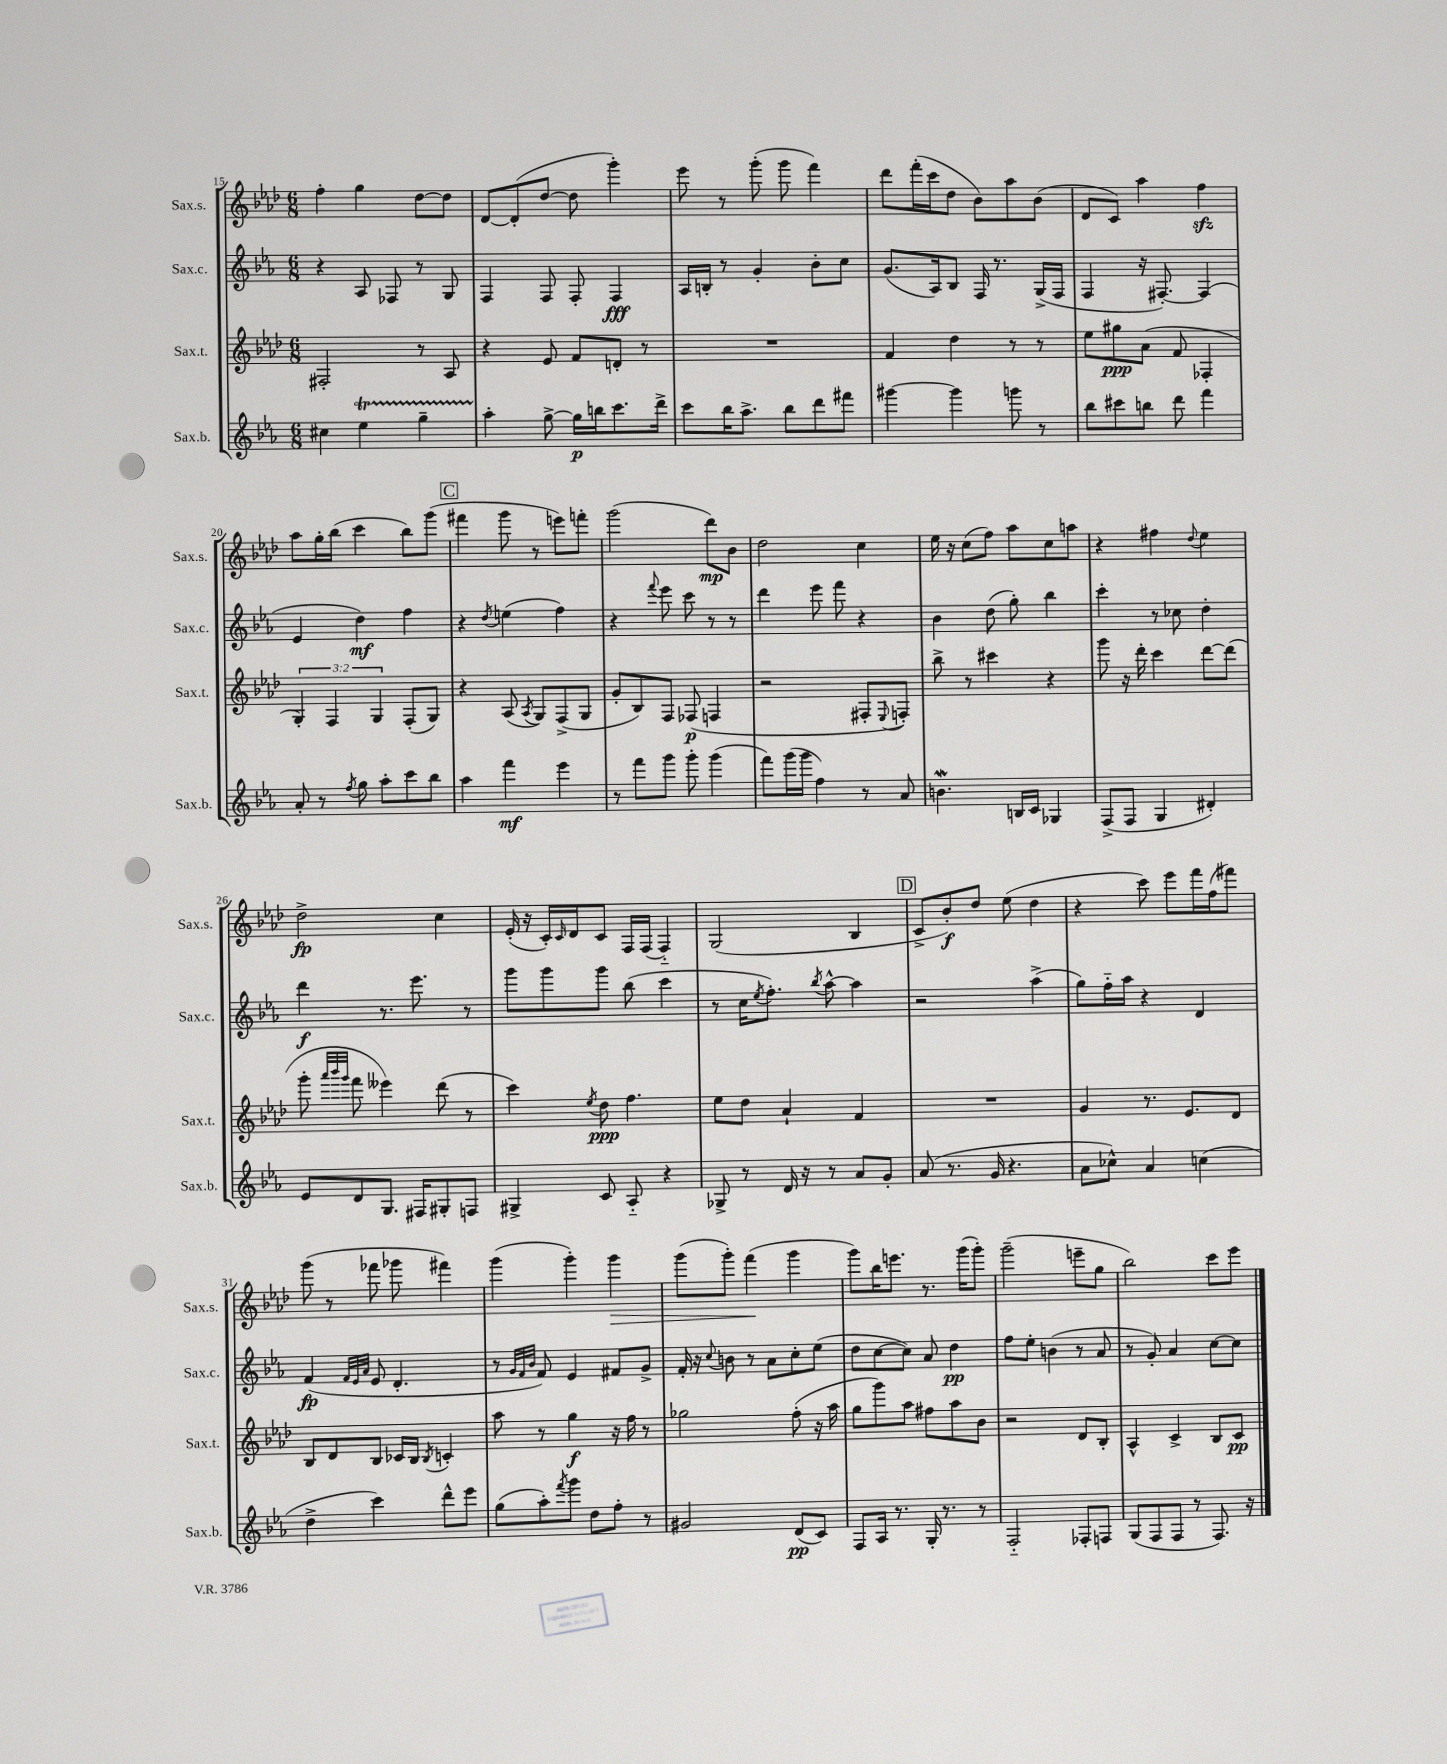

**kern	**dynam	**kern	**dynam	**kern	**dynam	**kern	**dynam
*part4	*part4	*part3	*part3	*part2	*part2	*part1	*part1
*staff4	*staff4	*staff3	*staff3	*staff2	*staff2	*staff1	*staff1
*I"Sax.b.	*	*I"Sax.t.	*	*I"Sax.c.	*	*I"Sax.s.	*
*I'Sax.b.	*	*I'Sax.t.	*	*I'Sax.c.	*	*I'Sax.s.	*
*clefG2	*	*clefG2	*	*clefG2	*	*clefG2	*
*k[b-e-a-]	*	*k[b-e-a-d-]	*	*k[b-e-a-]	*	*k[b-e-a-d-]	*
*M6/8	*	*M6/8	*	*M6/8	*	*M6/8	*
=15	=15	=15	=15	=15	=15	=15	=15
4cc#X\	.	2F#X'/	.	4r	.	4ff'\	.
4ee-T\	.	.	.	8A-/	.	4gg\	.
.	.	.	.	8F-X/	.	.	.
4ggTTT~\	.	8r	.	8r	.	[8dd-\L	.
.	.	8A-/	.	8G/	.	8dd-\J]	.
=16	=16	=16	=16	=16	=16	=16	=16
4aa-'\	.	4r	.	4F/	.	[8d-/L	.
.	.	.	.	.	.	(8d-'/]	.
[8gg^\	.	8e-/	.	8F/	.	[8dd-/J	.
16gg\LL]	p	8f/L	.	8F'/	.	8dd-\]	.
16bbn\J	.	.	.	.	.	.	.
8.ccc\	.	8dn'/J	.	4F/	fff	4ggg'\)	.
.	.	8r	.	.	.	.	.
16ddd^\Jk	.	.	.	.	.	.	.
=17	=17	=17	=17	=17	=17	=17	=17
8ccc\L	.	2.r	.	16A-/LL	.	8eee-\	.
.	.	.	.	16Bn'/JJ	.	.	.
16bb-\K	.	.	.	8r	.	8r	.
8.aa-^\J	.	.	.	.	.	.	.
.	.	.	.	4g'/	.	(8ggg'\	.
8bb-\L	.	.	.	.	.	8ggg\	.
8ddd\	.	.	.	8b-'\L	.	4fff\)	.
8fff#X\J	.	.	.	8cc\J	.	.	.
=18	=18	=18	=18	=18	=18	=18	=18
[4ggg#X\	.	4f/	.	(8.g/L	.	8ddd-\L	.
.	.	.	.	.	.	(16fff'\L	.
.	.	.	.	16A-/k)	.	16ccc\J	.
4ggg#\]	.	4dd-\	.	8B-/J	.	8dd-\J	.
.	.	.	.	16F/	.	8b-\L)	.
.	.	.	.	8.r	.	.	.
8gggn\	.	8r	.	.	.	8aa-\	.
8r	.	8r	.	(16G^/LL	.	(8b-\J	.
.	.	.	.	16F/JJ	.	.	.
=19	=19	=19	=19	=19	=19	=19	=19
8bb-\L	.	8ee-\L	.	4F/	.	8d-/L	.
8ccc#X\	.	8gg#X\	ppp	.	.	8c/J)	.
8bbn\J	.	(8a-\J	.	16r	.	4aa-\	.
.	.	.	.	[8.F#X'/)	.	.	.
8ddd\	.	8f/	.	.	.	.	.
4fff\	.	4F-X'/	.	(4F#/]	.	4ffzz\	.
!!LO:LB:g=z
=20	=20	=20	=20	=20	=20	=20	=20
8a-'/	.	6G'/)	.	4e-/	.	8aa-\L	.
8r	.	.	.	.	.	16gg'\L	.
.	.	6F/	.	.	.	.	.
.	.	.	.	.	.	(16bb-\JJ	.
8qff/	.	.	.	.	.	.	.
8gg\	.	.	.	4dd\)	mf	4ccc\	.
.	.	6G/	.	.	.	.	.
8aa-'\L	.	.	.	.	.	.	.
8ccc\	.	(8F'/L	.	4ff\	.	8bb-\L)	.
8bb-\J	.	8G/J)	.	.	.	(8ggg\J	.
!!LO:REH:place=s1:t=C
=21	=21	=21	=21	=21	=21	=21	=21
4aa-\	.	4r	.	4r	.	4fff#X\	.
.	.	.	.	8qdd/	.	.	.
4fff\	mf	(8A-/	.	(4een\	.	8ggg\	.
.	.	8qA-/	.	.	.	.	.
.	.	8G/L)	.	.	.	8r	.
4eee-\	.	(8F^/	.	4ff\)	.	8eeen\L)	.
.	.	8G/J	.	.	.	8fffn'\J	.
=22	=22	=22	=22	=22	=22	=22	=22
8r	.	8g'/L	.	4r	.	(2ggg\	.
8fff\L	.	8B-/)	.	.	.	.	.
.	.	.	.	8qqfff/	.	.	.
8ggg\J	.	8F/J	.	8eee-\	.	.	.
8ggg'\	.	(8F-X/	p	8ccc\	.	.	.
(4ggg\	.	4Fn/	.	8r	.	8ddd-\L)	mp
.	.	.	.	8r	.	8b-\J	.
=23	=23	=23	=23	=23	=23	=23	=23
8fff\L)	.	2r	.	4ddd\	.	2dd-\	.
(16ggg\L	.	.	.	.	.	.	.
16ggg\JJ	.	.	.	.	.	.	.
4ff\)	.	.	.	8eee-\	.	.	.
.	.	.	.	8fff\	.	.	.
8r	.	8F#X'/L	.	4r	.	4cc\	.
.	.	8qqE-/	.	.	.	.	.
8a-/	.	8Fn'/J)	.	.	.	.	.
=24	=24	=24	=24	=24	=24	=24	=24
4.bnW\	.	8bb-^\	.	4b-\	.	16ee-\	.
.	.	.	.	.	.	16r	.
.	.	8r	.	.	.	(8cc\L	.
.	.	4ccc#X\	.	(8dd\	.	8ff\J)	.
16Bn/LL	.	.	.	8gg'\)	.	8aa-\L	.
16c/JJ	.	.	.	.	.	.	.
4G-X/	.	4r	.	4bb-\	.	8cc\	.
.	.	.	.	.	.	8aan\J	.
=25	=25	=25	=25	=25	=25	=25	=25
(8F^/L	.	8ggg\	.	4ccc'\	.	4r	.
8F/J	.	16r	.	.	.	.	.
.	.	16ddd-'\	.	.	.	.	.
4G/	.	4ccc\	.	8r	.	4ff#X\	.
.	.	.	.	8cc-X\	.	.	.
.	.	.	.	.	.	8qqdd-/	.
4d#X'/)	.	[8ddd-\L	.	4dd'\	.	4ee-\	.
.	.	(8ddd-\J]	.	.	.	.	.
!!LO:LB:g=z
=26	=26	=26	=26	=26	=26	=26	=26
8e-/L	.	8ggg'\	.	4ddd\	f	2dd-^\	fp
.	.	32qqaaa-/LLL	.	.	.	.	.
.	.	32qqbbb-/	.	.	.	.	.
.	.	32qqggg/JJJ	.	.	.	.	.
8d/	.	8fff\	.	.	.	.	.
8.G/J	.	4eee--X\)	.	8.r	.	.	.
16F#X/KL	.	.	.	8.eee-\	.	.	.
8G#X'/	.	(8ddd-\	.	.	.	4cc\	.
8Fn/J	.	8r	.	8r	.	.	.
=27	=27	=27	=27	=27	=27	=27	=27
4G#X^/	.	4ccc\)	.	8ggg\L	.	(16e-'/	.
.	.	.	.	.	.	16r	.
.	.	.	.	8ggg\	.	16c'/LL)	.
.	.	.	.	.	.	16qqc/	.
.	.	.	.	.	.	16d-/J	.
.	.	8qee-/	.	.	.	.	.
8c/	.	8dd-\	ppp	8ggg\J	.	8c/J	.
8A-/	.	4.ff\	.	(8bb-\	.	16F/LL	.
.	.	.	.	.	.	(16F/JJ	.
4r	.	.	.	4ccc\	.	4F/)	.
=28	=28	=28	=28	=28	=28	=28	=28
8G-X^/	.	8ee-\L	.	8r	.	(2G/	.
8r	.	8dd-\J	.	16cc\KL	.	.	.
.	.	.	.	8qee-/	.	.	.
.	.	.	.	8.ff'\J)	.	.	.
16d/	.	4a-`/	.	.	.	.	.
16r	.	.	.	.	.	.	.
.	.	.	.	8qbb-/	.	.	.
8r	.	.	.	[8aa-^^\	.	.	.
8a-/L	.	4f/	.	4aa-\]	.	4B-/	.
8g'/J	.	.	.	.	.	.	.
!!LO:REH:place=s1:t=D
=29	=29	=29	=29	=29	=29	=29	=29
(8a-/	.	2.r	.	2r	.	8c^/L	.
8.r	.	.	.	.	.	8b-'/)	f
.	.	.	.	.	.	8dd-/J	.
16g/	.	.	.	.	.	.	.
4.r	.	.	.	.	.	(8ee-\	.
.	.	.	.	(4aa-^\	.	4dd-\	.
=30	=30	=30	=30	=30	=30	=30	=30
8a-\L	.	4g/	.	8gg\L)	.	4r	.
8cc-X^^\J)	.	.	.	16ff\L	.	.	.
.	.	.	.	16aa-\JJ	.	.	.
4a-/	.	8.r	.	4r	.	8ccc\)	.
.	.	.	.	.	.	8eee-\L	.
.	.	8.e-/L	.	.	.	.	.
(4ccn\	.	.	.	4d/	.	16fff\L	.
.	.	.	.	.	.	(16ff\J	.
.	.	8d-/J	.	.	.	8fff#X\J)	.
!!LO:LB:g=z
=31	=31	=31	=31	=31	=31	=31	=31
4dd^\	.	8B-/L	.	(4f/	fp	(8ggg\	.
.	.	8d-/	.	.	.	8r	.
.	.	.	.	32qqf/LLL	.	.	.
.	.	.	.	32qqe-/	.	.	.
.	.	.	.	32qqa-/JJJ	.	.	.
4ccc\)	.	8B-/J	.	8e-/	.	8fff-X\	.
.	.	16c-X/LL	.	4.d'/	.	8ggg-X\	.
.	.	16B-/JJ	.	.	.	.	.
.	.	8qB-/	.	.	.	.	.
8ddd^^\L	.	4cn'/	.	.	.	4fff#X\)	.
8eee-\J	.	.	.	.	.	.	.
=32	=32	=32	=32	=32	=32	=32	=32
(8gg\L	.	8aa-\	.	8r	.	(4ggg\	.
.	.	.	.	32qqg/LLL	.	.	.
.	.	.	.	32qqf/	.	.	.
.	.	.	.	32qqb-/JJJ	.	.	.
8aa-'\)	.	8r	.	8f/)	.	.	.
8qfff/	.	.	.	.	.	.	.
8ggg\J	.	4gg\	f	4e-/	.	4ggg'\)	.
8dd\L	.	.	.	.	.	.	.
!	!	!	!	!	!	!	!LO:HP:b
8ff'\J	.	16r	.	8f#X/L	.	4ggg\	>
.	.	16ff\	.	.	.	.	.
8r	.	8r	.	8g^/J	.	.	.
=33	=33	=33	=33	=33	=33	=33	=33
2g#X/	.	2gg-X\	.	16f'/	.	(8ggg\L	.
.	.	.	.	16r	.	.	.
.	.	.	.	8qqcc/	.	.	.
.	.	.	.	8bn\	.	8ggg'\J)	.
.	.	.	.	8r	.	(4fff\	.
.	.	.	.	8a-\L	.	.	.
(8d/L	pp	(8ff'\	.	8cc'\	.	4ggg\	]
8c/J)	.	16r	.	(8ee-\J	.	.	.
.	.	16aa-\	.	.	.	.	.
=34	=34	=34	=34	=34	=34	=34	=34
8F/L	.	8gg\L	.	8dd\L	.	8ggg\L)	.
16A-/Jk	.	8ggg\)	.	[8cc\	.	16bb-\K	.
8.r	.	.	.	.	.	8.eeen\J	.
.	.	8aa-\J	.	8cc\J])	.	.	.
16G'/	.	8ff#X\L	.	8a-/	.	8.r	.
8.r	.	.	.	.	.	.	.
.	.	8aa-\	.	4dd\	pp	.	.
.	.	.	.	.	.	(16ggg\KL	.
8r	.	8b-\J	.	.	.	8ggg'\J)	.
=35	=35	=35	=35	=35	=35	=35	=35
2F/	.	2r	.	8ff\L	.	(2ggg~\	.
.	.	.	.	8ee-'\J	.	.	.
.	.	.	.	(4bn\	.	.	.
8F-X'/L	.	8d-/L	.	8r	.	8eeen~\L	.
8Fn/J	.	8B-'/J	.	8a-/	.	8gg\J	.
=36	=36	=36	=36	=36	=36	=36	=36
(8G/L	.	4A-^^/	.	8r	.	2bb-\)	.
8F/	.	.	.	8g'/)	.	.	.
8F/J	.	4c^/	.	4a-/	.	.	.
8r	.	.	.	.	.	.	.
8.F/)	.	8B-/L	.	[8cc\L	.	8ccc\L	.
.	.	8c/J	pp	8cc\J]	.	8eee-\J	.
16r	.	.	.	.	.	.	.
==	==	==	==	==	==	==	==
*-	*-	*-	*-	*-	*-	*-	*-
